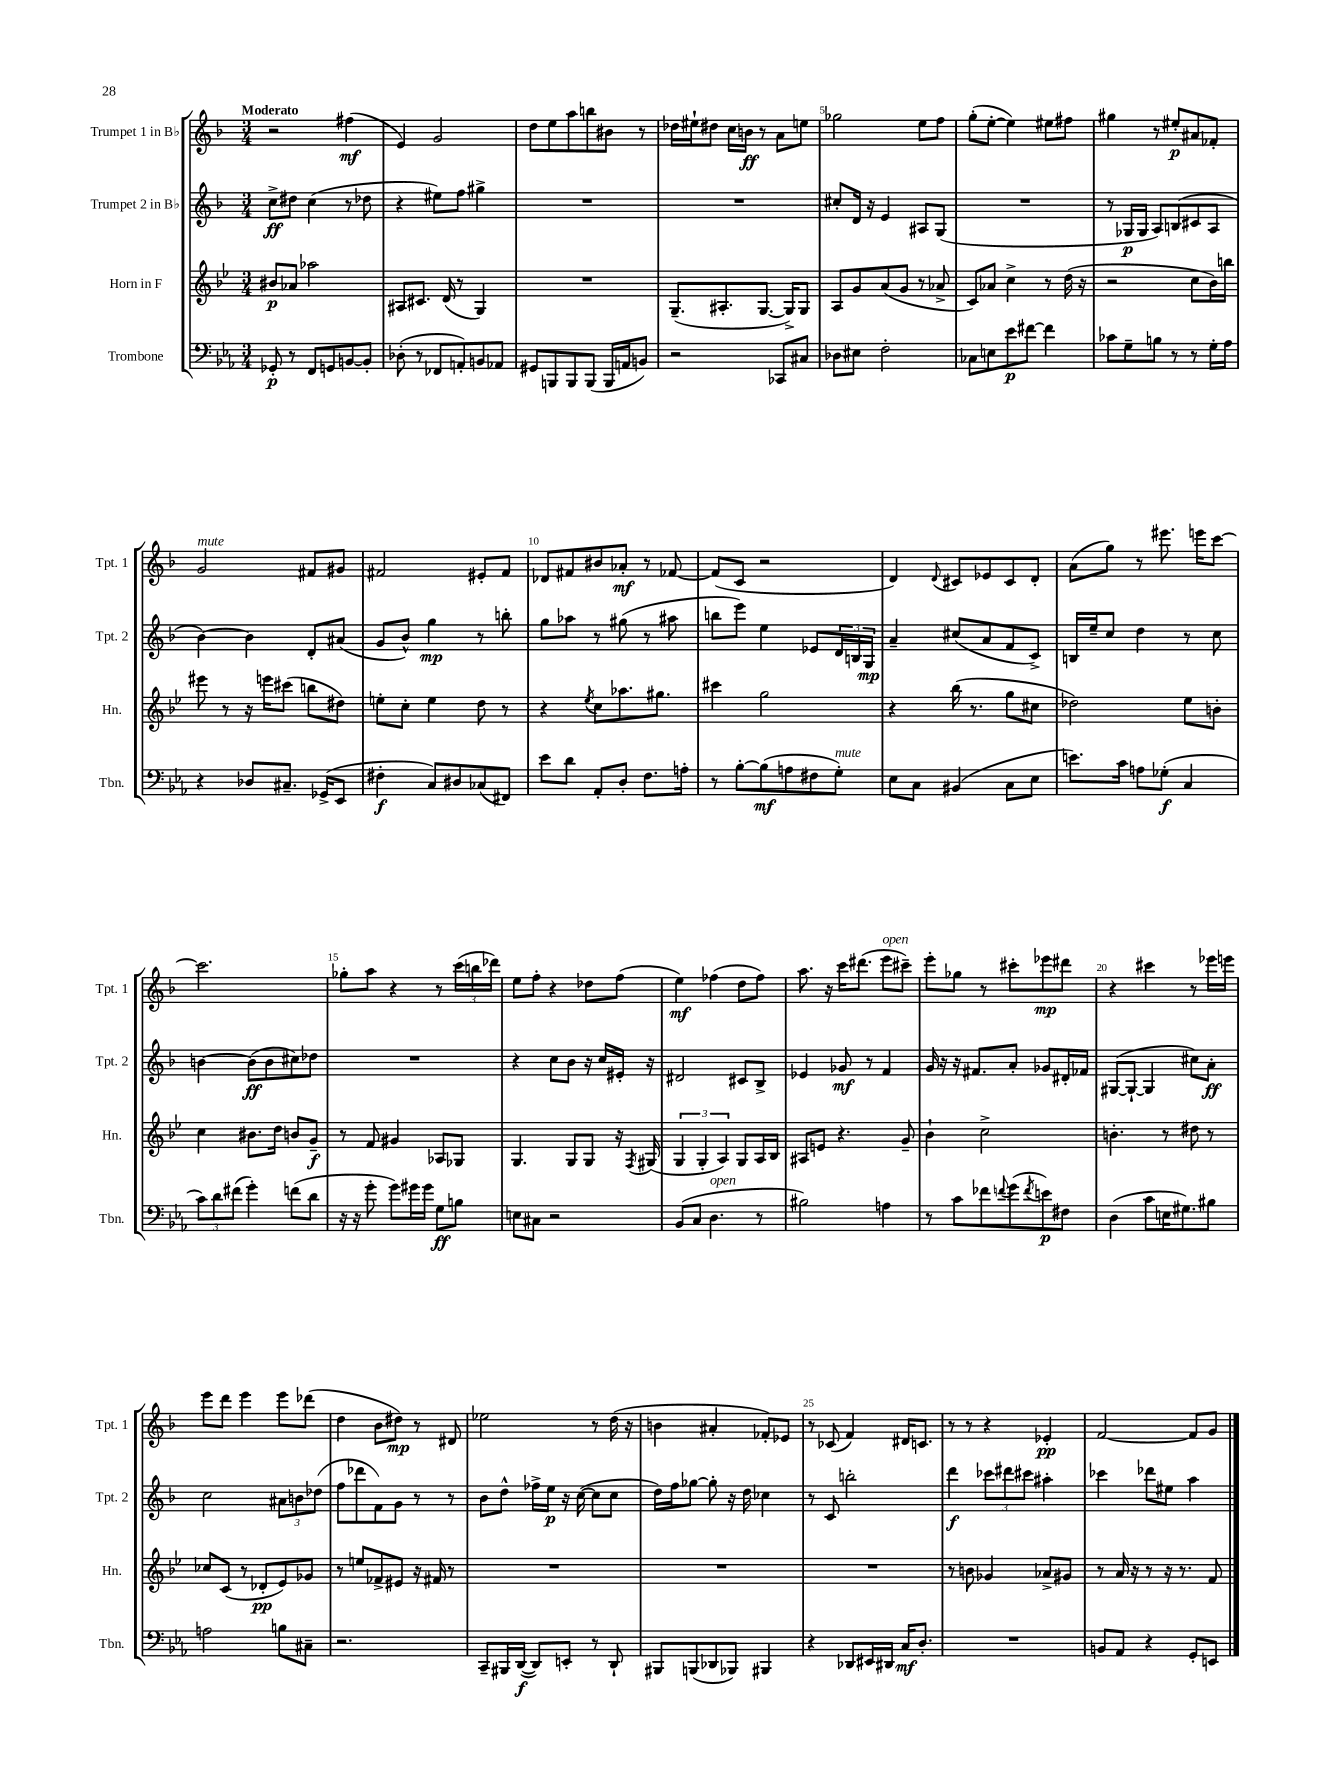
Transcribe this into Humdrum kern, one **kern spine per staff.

**kern	**dynam	**kern	**dynam	**kern	**dynam	**kern	**dynam
*part4	*part4	*part3	*part3	*part2	*part2	*part1	*part1
*staff4	*staff4	*staff3	*staff3	*staff2	*staff2	*staff1	*staff1
*I"Trombone	*	*I"Horn in F	*	*I"Trumpet 2 in B♭	*	*I"Trumpet 1 in B♭	*
*I'Tbn.	*	*I'Hn.	*	*I'Tpt. 2	*	*I'Tpt. 1	*
*clefF4	*	*clefG2	*	*clefG2	*	*clefG2	*
*k[b-e-a-]	*	*k[b-e-]	*	*k[b-]	*	*k[b-]	*
*M3/4	*	*M3/4	*	*M3/4	*	*M3/4	*
=1	=1	=1	=1	=1	=1	=1	=1
!	!	!	!	!	!	!LO:TX:a:B:t=Moderato	!
8GG-X'/	p	8b#X/L	p	8cc^\L	ff	2r	.
8r	.	8a-X/J	.	8dd#X\J	.	.	.
8FF/L	.	2aa-X\	.	(4cc\	.	.	.
8GGn/	.	.	.	.	.	.	.
[8BBn/	.	.	.	8r	.	(4ff#X\	mf
8BB'/J]	.	.	.	8dd-X\	.	.	.
=2	=2	=2	=2	=2	=2	=2	=2
(8D-X'\	.	8A#X/L	.	4r	.	4e/)	.
8r	.	8.c#X/J	.	.	.	.	.
8FF-X/L	.	.	.	8ee#X\L)	.	2g/	.
.	.	(16d/	.	.	.	.	.
8AAn'/)	.	8r	.	8ff\J	.	.	.
8BBn/	.	4G/)	.	4gg#X^\	.	.	.
8AA-X/J	.	.	.	.	.	.	.
=3	=3	=3	=3	=3	=3	=3	=3
8GG#X/L	.	2.r	.	2.r	.	8dd\L	.
8BBBn/	.	.	.	.	.	8ee\	.
8BBB/	.	.	.	.	.	8aa\	.
(8BBB/J	.	.	.	.	.	8bbn\	.
16BBB/LL	.	.	.	.	.	8b#X\J	.
16AAn/J	.	.	.	.	.	.	.
8BBn/J)	.	.	.	.	.	8r	.
=4	=4	=4	=4	=4	=4	=4	=4
2r	.	(8.G~/L	.	2.r	.	16dd-X\LL	.
.	.	.	.	.	.	16ee#X`\J	.
.	.	.	.	.	.	8dd#X\J	.
.	.	8.A#X'/	.	.	.	.	.
.	.	.	.	.	.	16cc\LL	.
.	.	.	.	.	.	16bn\JJ	ff
.	.	[8.G/J	.	.	.	8r	.
8CC-X/L	.	.	.	.	.	8a\L	.
.	.	16G^/KL])	.	.	.	.	.
8C#X/J	.	8G/J	.	.	.	8een\J	.
=5	=5	=5	=5	=5	=5	=5	=5
8D-X\L	.	8A/L	.	8cc#X'/L	.	2gg-X\	.
8E#X\J	.	8g/	.	16d/Jk	.	.	.
.	.	.	.	16r	.	.	.
2F'\	.	(8a/	.	4e/	.	.	.
.	.	8g/J	.	.	.	.	.
.	.	8r	.	8A#X/L	.	8ee\L	.
.	.	8a-X^/	.	(8G/J	.	8ff\J	.
=6	=6	=6	=6	=6	=6	=6	=6
8C-X\L	.	8c/L)	.	2.r	.	(8gg'\L	.
8En\	.	8a-X/J	.	.	.	[8ee'\J	.
8e-\	p	4cc^\	.	.	.	4ee\])	.
[8f#X\J	.	.	.	.	.	.	.
4f#\]	.	8r	.	.	.	8ee#X\L	.
.	.	(16dd\	.	.	.	8ff#X\J	.
.	.	16r	.	.	.	.	.
=7	=7	=7	=7	=7	=7	=7	=7
8c-X\L	.	2r	.	8r	.	4gg#X\	.
8G~\	.	.	.	16G-X/LL	p	.	.
.	.	.	.	16G-/JJ	.	.	.
8Bn\J	.	.	.	8A/L)	.	8r	.
8r	.	.	.	(8Bn/	.	8ee#X'/L	p
8r	.	8cc\L	.	8c#X/	.	8a#X/	.
16G'\LL	.	16b-\L)	.	8A/J	.	8f-X'/J	.
16A-\JJ	.	16bbn\JJ	.	.	.	.	.
!!LO:LB:g=z
=8	=8	=8	=8	=8	=8	=8	=8
!	!	!	!	!	!	!LO:TX:a:i:t=mute	!
4r	.	8eee#X\	.	[4b-\)	.	2g/	.
.	.	8r	.	.	.	.	.
8D-X/L	.	16r	.	4b-\]	.	.	.
.	.	16eeen\KL	.	.	.	.	.
8.C#X~/J	.	(8ccc#X\J	.	.	.	.	.
.	.	8bbn\L	.	8d'/L	.	8f#X/L	.
(16GG-X^/KL	.	.	.	.	.	.	.
8EE-/J	.	8dd#X\J)	.	(8a#X/J	.	8g#X/J	.
=9	=9	=9	=9	=9	=9	=9	=9
4F#X'\	f	8een'\L	.	8g/L	.	2f#X/	.
.	.	8cc'\J	.	8b-^^/J)	.	.	.
8C/L)	.	4ee\	.	4gg\	mp	.	.
8D#X/	.	.	.	.	.	.	.
(8C-X/	.	8dd\	.	8r	.	8e#X'/L	.
8FF#X/J)	.	8r	.	8bbn'\	.	8f#/J	.
=10	=10	=10	=10	=10	=10	=10	=10
8e-\L	.	4r	.	8gg\L	.	8d-X/L	.
8d\J	.	.	.	8aa-X\J	.	8f#X/	.
.	.	8qee-/	.	.	.	.	.
8AA-'/L	.	8cc\L	.	8r	.	8b#X/	.
8D'/J	.	8.aa-X\	.	(8gg#X\	.	8a-X'/J	mf
8.F\L	.	.	.	8r	.	8r	.
.	.	8.gg#X\J	.	.	.	.	.
.	.	.	.	8aa#X\	.	[8f-X/	.
16An'\Jk	.	.	.	.	.	.	.
=11	=11	=11	=11	=11	=11	=11	=11
8r	.	4ccc#X\	.	8bbn\L	.	(8f-/L]	.
[8B-'\L	.	.	.	8eee\J)	.	8c/J	.
(8B-\]	mf	2gg\	.	4ee\	.	2r	.
8An\	.	.	.	.	.	.	.
8F#X\	.	.	.	8e-X/L	.	.	.
!LO:TX:a:i:t=mute	!	!	!	!	!	!	!
8G'\J)	.	.	.	24d/L	.	.	.
.	.	.	.	24Bn/	.	.	.
.	.	.	.	24G/JJ	mp	.	.
=12	=12	=12	=12	=12	=12	=12	=12
8E-\L	.	4r	.	4a~/	.	4d/)	.
8C\J	.	.	.	.	.	.	.
.	.	.	.	.	.	8qqd/	.
(4BB#X/	.	(16bb-\	.	(8cc#X/L	.	8c#X/L	.
.	.	8.r	.	.	.	.	.
.	.	.	.	8a/	.	8e-X/	.
8C\L	.	8gg\L	.	8f/	.	8c#/	.
8E-\J	.	8cc#X\J	.	8c^/J)	.	8d'/J	.
=13	=13	=13	=13	=13	=13	=13	=13
8.en\L)	.	2dd-X\)	.	16Bn/LL	.	(8a\L	.
.	.	.	.	16ee~/J	.	.	.
.	.	.	.	8cc/J	.	8gg\J)	.
16c\Jk	.	.	.	.	.	.	.
8An\L	.	.	.	4dd\	.	8r	.
(8G-X'\J	f	.	.	.	.	8.eee#X\	.
4C/	.	8ee-\L	.	8r	.	.	.
.	.	.	.	.	.	16eeen\KL	.
.	.	8bn'\J	.	8cc\	.	[8ccc\J	.
!!LO:LB:g=z
=14	=14	=14	=14	=14	=14	=14	=14
12c\L)	.	4cc\	.	[4bn\	.	2.ccc\]	.
12d\	.	.	.	.	.	.	.
(12f#X\J	.	.	.	.	.	.	.
4g'\)	.	8.b#X\L	.	(8b\L]	ff	.	.
.	.	.	.	8b\	.	.	.
.	.	16dd\Jk	.	.	.	.	.
(8fn\L	.	8bn/L	.	8cc#X\)	.	.	.
8d\J	.	8g~/J	f	8dd-X\J	.	.	.
=15	=15	=15	=15	=15	=15	=15	=15
16r	.	8r	.	2.r	.	8gg-X'\L	.
16r	.	.	.	.	.	.	.
8g'\	.	8f/	.	.	.	8aa\J	.
8g\L)	.	4g#X/	.	.	.	4r	.
16g#X\L	.	.	.	.	.	.	.
16g#\JJ	.	.	.	.	.	.	.
8G\L	ff	8A-X/L	.	.	.	8r	.
8Bn\J	.	8G-X/J	.	.	.	(24ccc\LL	.
.	.	.	.	.	.	24bbn\	.
.	.	.	.	.	.	24ddd-X\JJ)	.
=16	=16	=16	=16	=16	=16	=16	=16
8En\L	.	4.G/	.	4r	.	8ee\L	.
8C#X\J	.	.	.	.	.	8ff'\J	.
2r	.	.	.	8cc\L	.	4r	.
.	.	8G/L	.	8b-\J	.	.	.
.	.	8G/J	.	16r	.	8dd-X\L	.
.	.	.	.	16cc/LL	.	.	.
.	.	16r	.	16e#X'/JJ	.	(8ff\J	.
.	.	8qF/	.	.	.	.	.
.	.	(16G#X/	.	16r	.	.	.
=17	=17	=17	=17	=17	=17	=17	=17
(8BB-/L	.	6G/	.	2d#X/	.	4ee\)	mf
8C/J	.	.	.	.	.	.	.
.	.	6G'/	.	.	.	.	.
!LO:TX:a:i:t=open	!	!	!	!	!	!	!
4.D\	.	.	.	.	.	(4ff-X\	.
.	.	6A/)	.	.	.	.	.
.	.	8G/L	.	8c#X/L	.	8dd\L	.
8r	.	16A/L	.	8B-^/J	.	8ff-\J)	.
.	.	16B-/JJ	.	.	.	.	.
=18	=18	=18	=18	=18	=18	=18	=18
2B#X\)	.	8A#X/L	.	4e-X/	.	8.aa\	.
.	.	8en/J	.	.	.	.	.
.	.	.	.	.	.	16r	.
.	.	4.r	.	8g-X/	mf	16ccc\KL	.
.	.	.	.	.	.	(8.ddd#X\J	.
.	.	.	.	8r	.	.	.
!	!	!	!	!	!	!LO:TX:a:i:t=open	!
4An\	.	.	.	4f/	.	8eee\L	.
.	.	8g~/	.	.	.	8ccc#X~\J)	.
=19	=19	=19	=19	=19	=19	=19	=19
8r	.	4b-`\	.	16g/	.	8eee'\L	.
.	.	.	.	16r	.	.	.
8c\L	.	.	.	16r	.	8gg-X\J	.
.	.	.	.	8.f#X/L	.	.	.
8f-X\	.	2cc^\	.	.	.	8r	.
8qqfn/	.	.	.	.	.	.	.
(8g\	.	.	.	8a'/J	.	8ccc#X'\L	.
8qf/	.	.	.	.	.	.	.
8en\)	p	.	.	8g-X/L	.	8eee-X\	mp
8F#X\J	.	.	.	16d#X'/L	.	8ddd#X\J	.
.	.	.	.	16f-X/JJ	.	.	.
=20	=20	=20	=20	=20	=20	=20	=20
(4D\	.	4.bn'\	.	([8G#X/L	.	4r	.
.	.	.	.	8G#`/J_	.	.	.
8c\L	.	.	.	4G#/]	.	4ccc#X\	.
16En\K	.	8r	.	.	.	.	.
8.G#X\)	.	.	.	.	.	.	.
.	.	8dd#X\	.	8cc#X\L)	.	8r	.
8B#X\J	.	8r	.	8a'\J	ff	16eee-X\LL	.
.	.	.	.	.	.	16eeen\JJ	.
!!LO:LB:g=z
=21	=21	=21	=21	=21	=21	=21	=21
2An\	.	8cc-X/L	.	2cc\	.	8eee\L	.
.	.	(8c/J	.	.	.	8ddd\J	.
.	.	8r	.	.	.	4eee\	.
.	.	8d-X'/L	pp	.	.	.	.
8Bn\L	.	8e-/)	.	12a#X\L	.	8eee\L	.
.	.	.	.	12bn\	.	.	.
8C#X~\J	.	8g-X/J	.	.	.	(8ddd-X\J	.
.	.	.	.	(12dd-X\J	.	.	.
=22	=22	=22	=22	=22	=22	=22	=22
2.r	.	8r	.	8ff\L	.	4dd\	.
.	.	8een/L	.	8ddd-X\	.	.	.
.	.	8f-X^/	.	8f\)	.	8b-\L	.
.	.	8e#X/J	.	8g\J	.	8dd#X\J)	mp
.	.	16r	.	8r	.	8r	.
.	.	16f#X/	.	.	.	.	.
.	.	8r	.	8r	.	8d#X/	.
=23	=23	=23	=23	=23	=23	=23	=23
8CC~/L	.	2.r	.	8b-\L	.	2ee-X\	.
16BBB#X/L	.	.	.	8dd^^\J	.	.	.
([16DD/JJ	f	.	.	.	.	.	.
8DD/L])	.	.	.	16ff-X^\LL	.	.	.
.	.	.	.	16ee\JJ	p	.	.
8EEn'/J	.	.	.	16r	.	.	.
.	.	.	.	([16cc\	.	.	.
8r	.	.	.	8cc\L]	.	8r	.
8DD`/	.	.	.	8cc\J	.	(16dd\	.
.	.	.	.	.	.	16r	.
=24	=24	=24	=24	=24	=24	=24	=24
8BBB#X/L	.	2.r	.	16dd\LL)	.	4bn\	.
.	.	.	.	16ff\J	.	.	.
(8BBBn/	.	.	.	[8gg-X\J	.	.	.
8DD-X/	.	.	.	8gg-'\]	.	4a#X'/	.
8BBB-X/J)	.	.	.	16r	.	.	.
.	.	.	.	16dd\	.	.	.
4BBB#X/	.	.	.	4cc-X\	.	8f-X'/L)	.
.	.	.	.	.	.	8e-X/J	.
=25	=25	=25	=25	=25	=25	=25	=25
4r	.	2.r	.	8r	.	8r	.
.	.	.	.	8c/	.	(8c-X/	.
8DD-X/L	.	.	.	2bbn'\	.	4f/)	.
16EE#X/L	.	.	.	.	.	.	.
16DD#X/JJ	.	.	.	.	.	.	.
16C/KL	mf	.	.	.	.	16d#X/KL	.
8.D'/J	.	.	.	.	.	8.cn/J	.
=26	=26	=26	=26	=26	=26	=26	=26
2.r	.	8r	.	4ddd\	f	8r	.
.	.	8bn\	.	.	.	8r	.
.	.	4g-X/	.	12ccc-X\L	.	4r	.
.	.	.	.	12ddd#X\	.	.	.
.	.	.	.	12ccc#X\J	.	.	.
.	.	8a-X^/L	.	4aa#X'\	.	4e-X'/	pp
.	.	8g#X/J	.	.	.	.	.
=27	=27	=27	=27	=27	=27	=27	=27
8BBn/L	.	8r	.	4ccc-X\	.	[2f/	.
8AA-/J	.	16a/	.	.	.	.	.
.	.	16r	.	.	.	.	.
4r	.	8r	.	8ddd-X\L	.	.	.
.	.	16r	.	8ee#X\J	.	.	.
.	.	8.r	.	.	.	.	.
8GG'/L	.	.	.	4aa\	.	8f/L]	.
8EEn/J	.	8f/	.	.	.	8g/J	.
==	==	==	==	==	==	==	==
*-	*-	*-	*-	*-	*-	*-	*-
